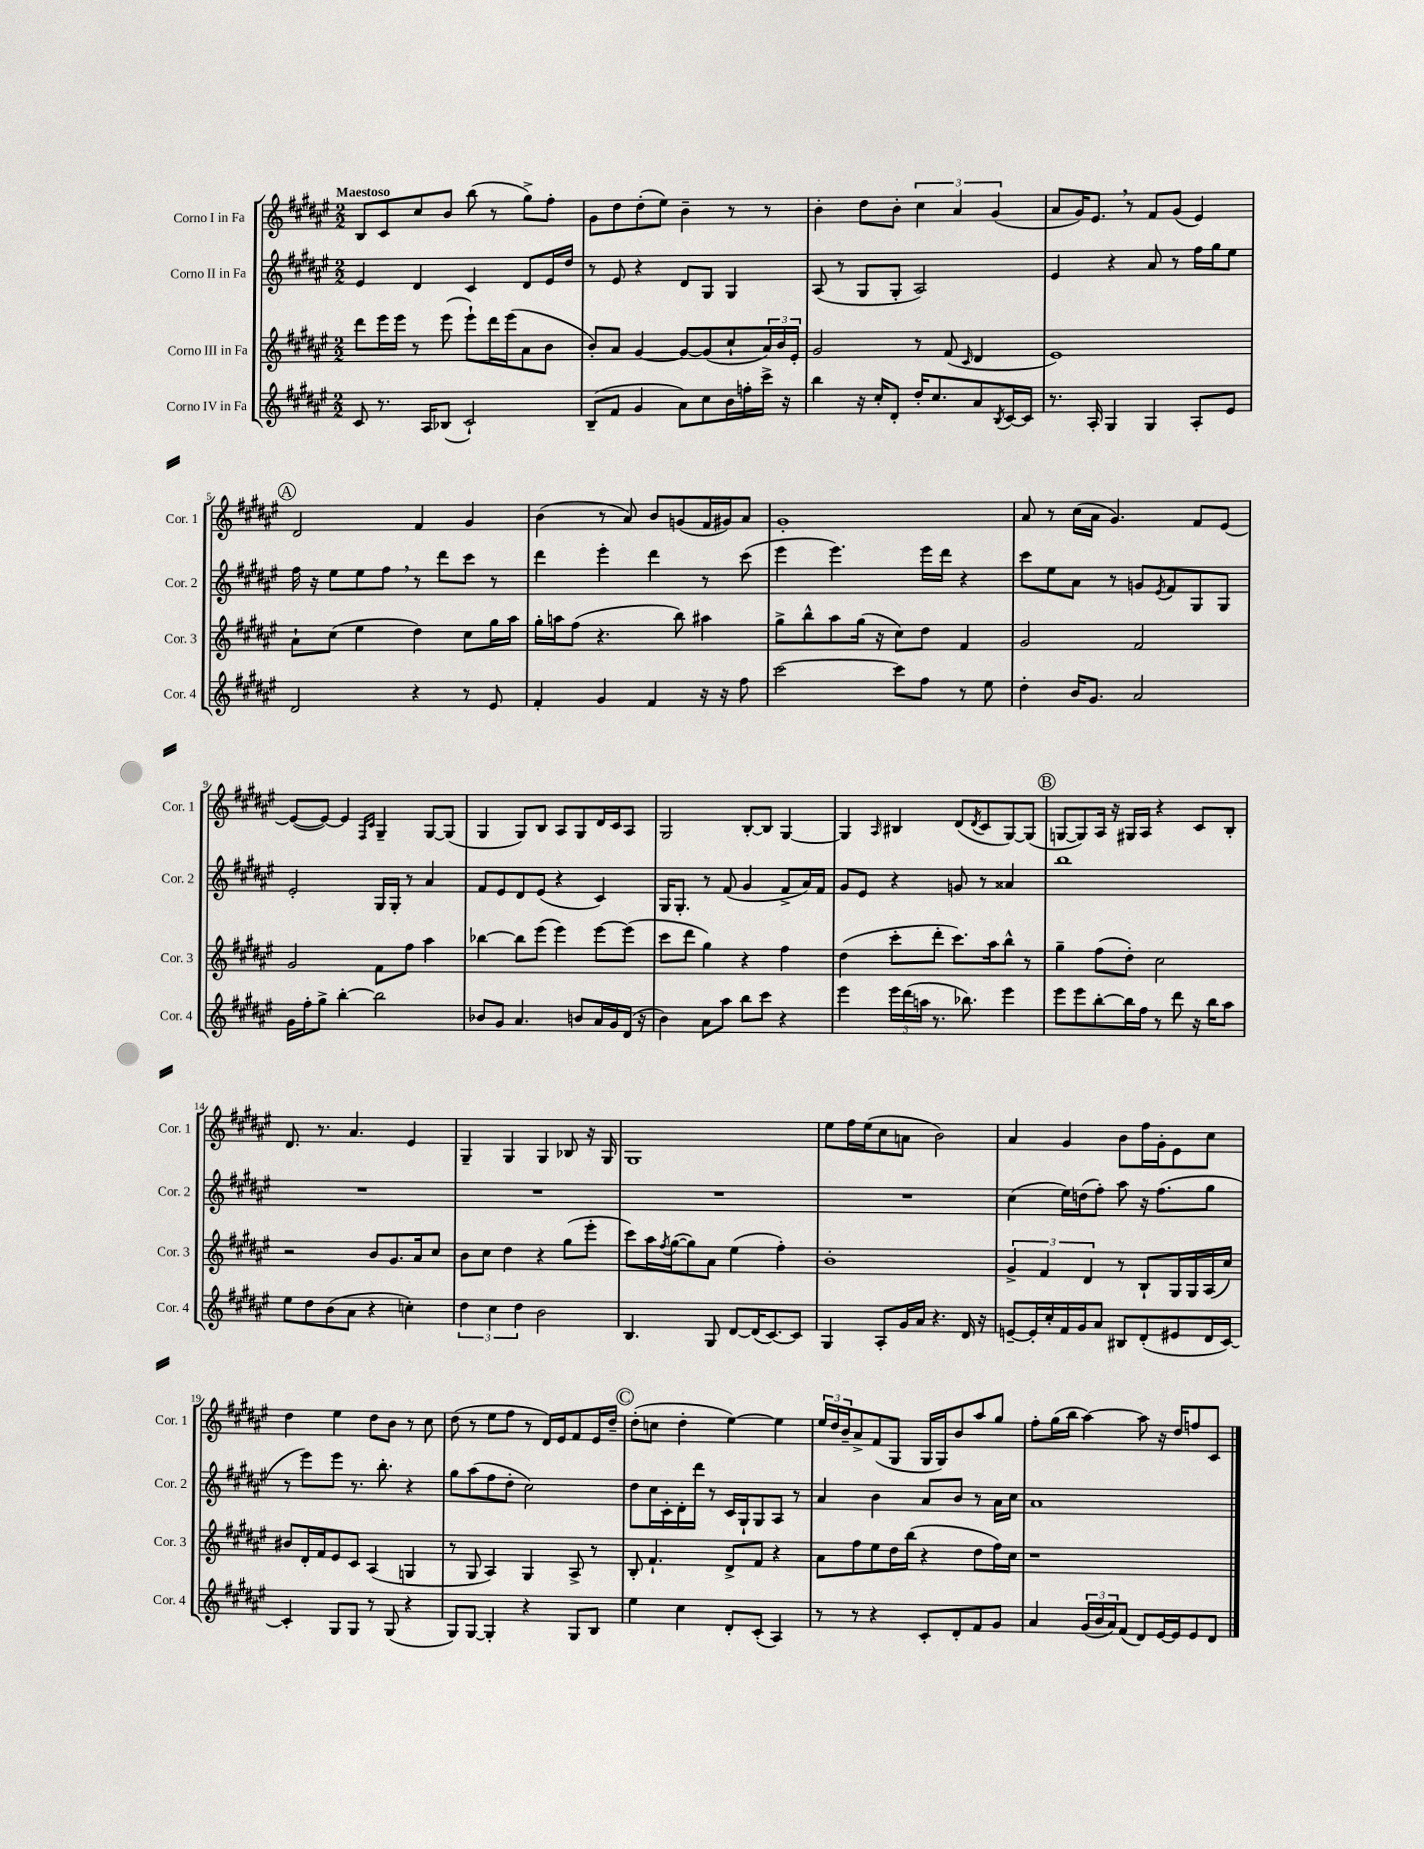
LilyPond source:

<<
\new StaffGroup <<
\new Staff = "s0" \with { instrumentName = "Corno I in Fa" shortInstrumentName = "Cor. 1" } {
    \clef treble \key fis \major \numericTimeSignature \time 2/2 \tempo "Maestoso"
    b8 cis'8 cis''8 b'8 b''8( r8 gis''8->) fis''8-. |
    gis'8 dis''8 dis''8-.( eis''8) b'4-- r8 r8 |
    b'4-. dis''8 b'8-. \tuplet 3/2 { cis''4 ais'4 gis'4( } |
    ais'8 gis'16) eis'8. \breathe r8 fis'8 gis'8( eis'4) |
    \mark \markup { \circle "A" } dis'2 fis'4 gis'4 |
    b'4( r8 ais'8) b'8 g'8( fis'16 gis'16) ais'8 |
    gis'1-. |
    ais'8 r8 cis''16( ais'16 gis'4.) fis'8 eis'8~ |
    eis'8~( eis'8~) eis'4 \grace { fis16 cis'16 } gis4-- gis8~ gis8( |
    gis4 gis8) b8 ais8 gis8 dis'16 cis'16 ais8 |
    gis2 b8~-. b8 gis4~ |
    gis4 \grace { ais16 } bis4 dis'8( \acciaccatura { dis'8 } cis'8 gis8~) gis8( |
    \mark \markup { \circle "B" } g8~ g8) ais16 r16 gis16 ais16 r4 cis'8 b8-. |
    dis'8. r8. ais'4. eis'4 |
    gis4-- gis4 gis4 bes8 r16 gis16 |
    gis1 |
    eis''8 fis''16 eis''16( cis''8 a'8 b'2) |
    ais'4 gis'4 b'8 fis''16 gis'16-. eis'8 cis''8 |
    dis''4 eis''4 dis''8 b'8 r8 cis''8 |
    dis''8( r8 eis''8 fis''8 r8 dis'16) eis'16 fis'8 eis'16 dis''16-- |
    \mark \markup { \circle "C" } dis''8-.( c''8 dis''4-. eis''4~) eis''4 |
    \tuplet 3/2 { eis''16 dis''16 b'16-- } ais'8-> fis'8( gis8 gis16 gis16) b'8 ais''8 gis''8 |
    fis''8-. gis''16( b''16 ais''4~) ais''8 r16 dis''16 f''8 cis'8 \bar "|." |
}
\new Staff = "s1" \with { instrumentName = "Corno II in Fa" shortInstrumentName = "Cor. 2" } {
    \clef treble \key fis \major \numericTimeSignature \time 2/2
    eis'4 dis'4 cis'4 dis'8 eis'16 dis''16 |
    r8 eis'8 r4 dis'8 gis8 gis4 |
    ais8( r8 gis8 gis8-. ais2) |
    eis'4 r4 ais'8 r8 fis''16 gis''16 eis''8 |
    \mark \markup { \circle "A" } fis''16 r16 eis''8 eis''8 fis''8 \breathe r8 dis'''8 cis'''8 r8 |
    dis'''4 eis'''4-. dis'''4 r8 cis'''8( |
    eis'''4 eis'''4.) eis'''16 dis'''16 r4 |
    cis'''8 eis''8 ais'8 r8 g'8 \acciaccatura { eis'8 } fis'8 gis8 gis8 |
    eis'2-. gis16 gis16-. r8 ais'4 |
    fis'8 eis'8 dis'8 eis'8( r4 cis'4) |
    gis16 gis8.-. r8 fis'8( gis'4 fis'8-> ais'16) fis'16 |
    gis'8 eis'8 r4 g'8 r8 aisis'4 |
    \mark \markup { \circle "B" } b''1 |
    R1 |
    R1 |
    R1 |
    R1 |
    cis''4( eis''16) d''16( fis''8-.) ais''8 r16 fis''8.( gis''8 |
    r8 eis'''8) eis'''8 r8. b''8.-. r4 |
    gis''8 ais''8( fis''8 dis''8-. cis''2) |
    \mark \markup { \circle "C" } dis''8 cis''16 cis'16-. dis'16-. dis'''16 r8 cis'16 gis16-! gis8 ais8 r8 |
    ais'4 b'4 ais'8 b'8 r8 ais'16 cis''16 |
    ais'1 \bar "|." |
}
\new Staff = "s2" \with { instrumentName = "Corno III in Fa" shortInstrumentName = "Cor. 3" } {
    \clef treble \key fis \major \numericTimeSignature \time 2/2
    dis'''8 eis'''16 eis'''16 r8 eis'''8( eis'''8-!) dis'''16 eis'''16( ais'8 b'8 |
    b'8-.) ais'8 gis'4~ gis'8~ gis'8( cis''8-! \tuplet 3/2 { ais'16) b'16 eis'16-. } |
    gis'2 r8 fis'8( \grace { cis'16 } dis'4 |
    eis'1) |
    \mark \markup { \circle "A" } ais'8-! cis''8( eis''4 dis''4) cis''8 gis''16 ais''16 |
    gis''16-. a''16 fis''8( r4. b''8) ais''4 |
    gis''8-> b''8-^ ais''8 gis''16( r16 cis''8) dis''8 fis'4 |
    gis'2 fis'2 |
    gis'2 fis'8 fis''8 ais''4 |
    bes''4~ bes''8 eis'''8( eis'''4) eis'''8~ eis'''8( |
    cis'''8 dis'''8 gis''4) r4 fis''4 |
    dis''4( cis'''8-. dis'''8-. cis'''8.) ais''16 b''8-^ r8 |
    \mark \markup { \circle "B" } gis''4-- fis''8( dis''8-.) cis''2 |
    r2 b'8 gis'8. ais'16 cis''8 |
    b'8 cis''8 dis''4 r4 gis''8( eis'''8-. |
    cis'''8) ais''16 \acciaccatura { fis''8 } gis''16~( gis''8) ais'8 eis''4( fis''4-.) |
    b'1-. |
    \tuplet 3/2 { gis'4-> fis'4 dis'4 } r8 b8-! gis16 gis16 ais16( cis''16) |
    bis'8 dis'16-. fis'16 eis'8 cis'8 ais4( g4 |
    r8 gis8 ais4) gis4 ais8-> r8 |
    \mark \markup { \circle "C" } b8-. fis'4.-! dis'8-> fis'8 r4 |
    ais'8 fis''8 eis''8 dis''16 b''16( r4 dis''8 fis''16) cis''16 |
    r1 \bar "|." |
}
\new Staff = "s3" \with { instrumentName = "Corno IV in Fa" shortInstrumentName = "Cor. 4" } {
    \clef treble \key fis \major \numericTimeSignature \time 2/2
    cis'8 r8. ais16 bes8( cis'2-!) |
    b8--( fis'8 gis'4 ais'8) cis''8 b'16 f''16-. cis'''16-> r16 |
    b''4 r16 cis''16-. dis'8-. dis''16-. cis''8. ais'8 \acciaccatura { b8 } cis'16~ cis'16 |
    r8. ais16-. gis4 gis4 ais8-. eis'8 |
    \mark \markup { \circle "A" } dis'2 r4 r8 eis'8 |
    fis'4-. gis'4 fis'4 r16 r16 fis''8 |
    cis'''2~ cis'''8 fis''8 r8 eis''8 |
    dis''4-. b'16 gis'8. ais'2 |
    gis'16 fis''16-. gis''8-> b''4~-. b''2 |
    bes'8 gis'8 ais'4. b'8 ais'16 gis'16 dis'16( r16 |
    b'4) ais'8 ais''8 b''8 cis'''8 r4 |
    eis'''4 \tuplet 3/2 { eis'''16 dis'''16( a''16 } r8. bes''8.) eis'''4 |
    \mark \markup { \circle "B" } eis'''8 eis'''8 b''8~-. b''16 fis''16 r8 dis'''8 r16 b''16 ais''8 |
    eis''8 dis''8 b'8( ais'8 r4 c''4-.) |
    \tuplet 3/2 { dis''4 cis''4 dis''4 } b'2 |
    b4. gis8 dis'8~ dis'16( cis'8.~) cis'8 |
    gis4 ais8-. gis'16 ais'16 r4. dis'16 r16 |
    e'8~-- e'16-. cis''16-. fis'16 gis'16 ais'8 bis8 dis'8-.( eis'8 dis'16 cis'16~) |
    cis'4-. gis8 gis8 r8 gis8( r4 |
    gis8) gis8~ gis4-. r4 gis8 b8 |
    \mark \markup { \circle "C" } eis''4 cis''4 dis'8-. cis'8-.( ais4) |
    r8 r8 r4 cis'8-. dis'8-. fis'8 gis'8 |
    ais'4 \tuplet 3/2 { gis'16( b'16 ais'16) } fis'8( dis'8) eis'16~ eis'16 eis'8 dis'8 \bar "|." |
}
>>
>>
